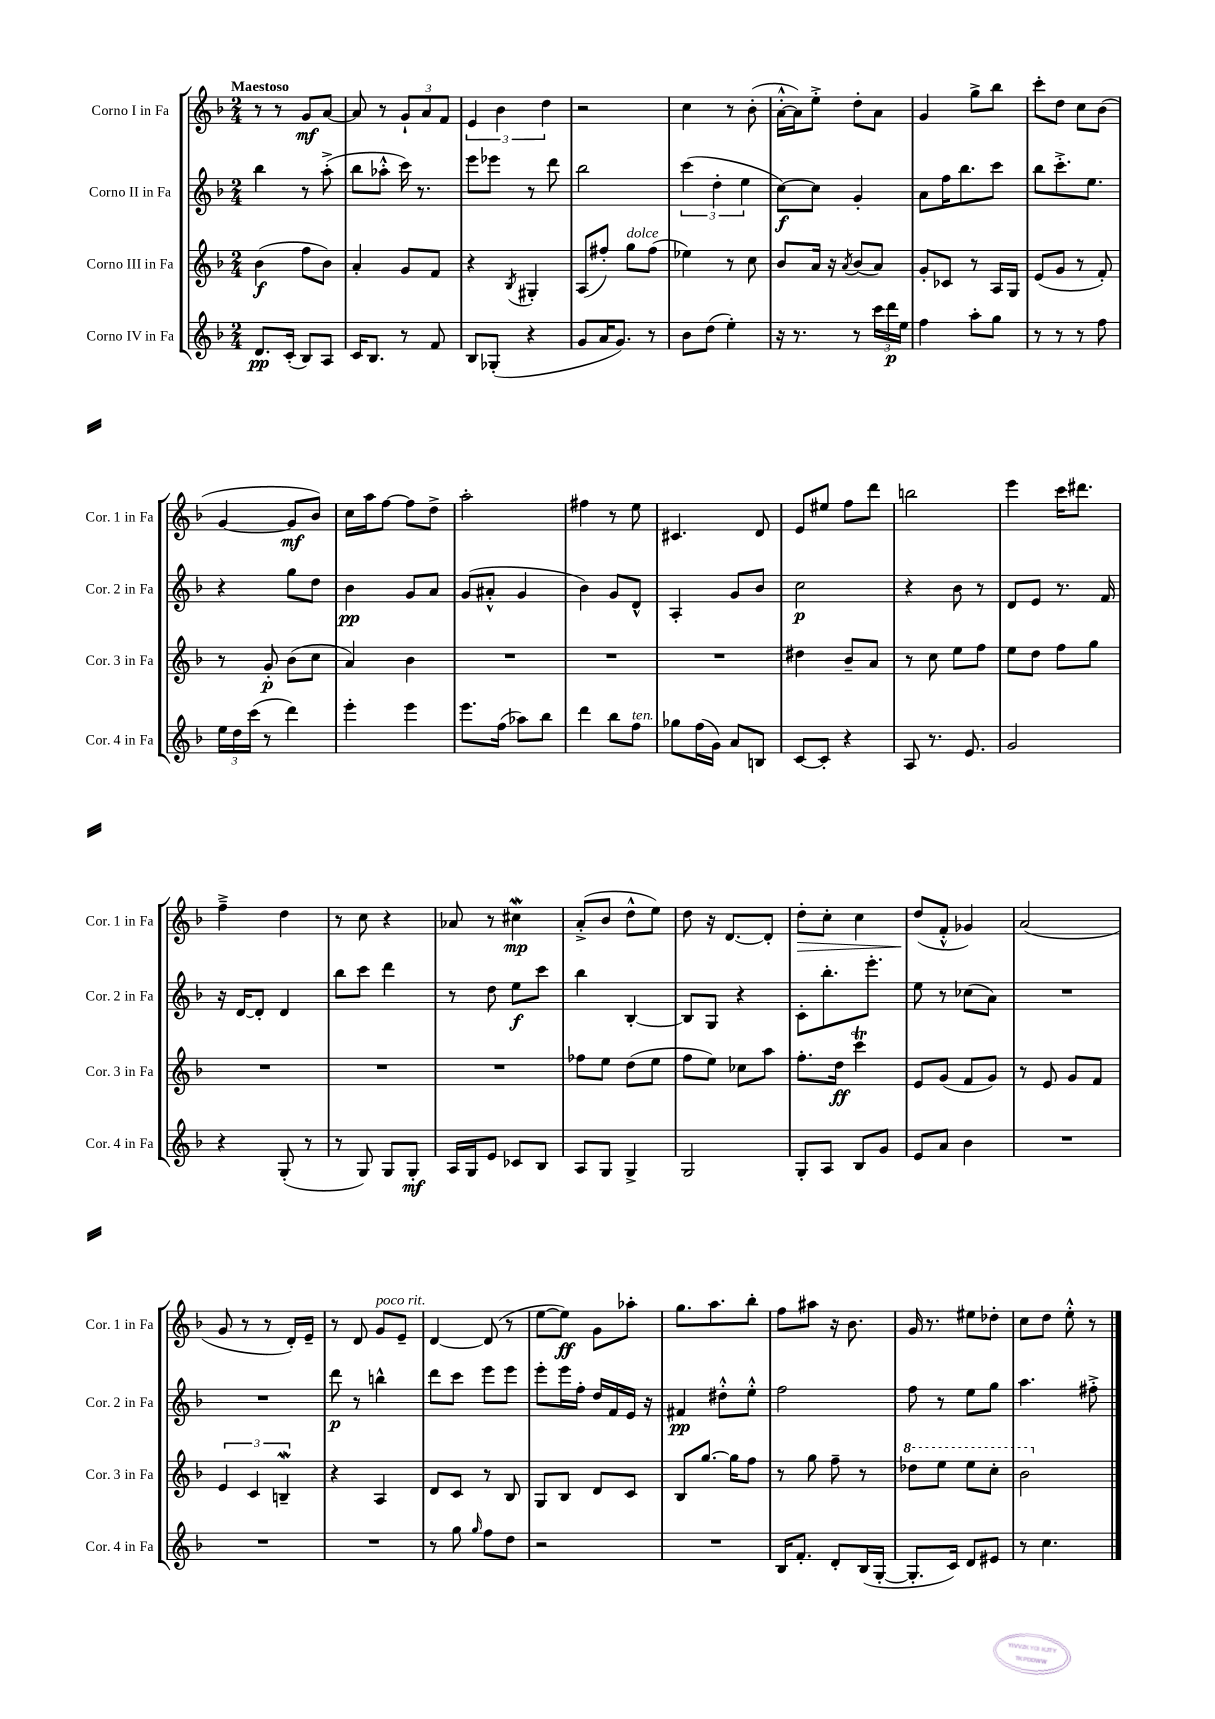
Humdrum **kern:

**kern	**dynam	**kern	**dynam	**kern	**dynam	**kern	**dynam
*part4	*part4	*part3	*part3	*part2	*part2	*part1	*part1
*staff4	*staff4	*staff3	*staff3	*staff2	*staff2	*staff1	*staff1
*I"Corno IV in Fa	*	*I"Corno III in Fa	*	*I"Corno II in Fa	*	*I"Corno I in Fa	*
*I'Cor. 4 in Fa	*	*I'Cor. 3 in Fa	*	*I'Cor. 2 in Fa	*	*I'Cor. 1 in Fa	*
*clefG2	*	*clefG2	*	*clefG2	*	*clefG2	*
*k[b-]	*	*k[b-]	*	*k[b-]	*	*k[b-]	*
*M2/4	*	*M2/4	*	*M2/4	*	*M2/4	*
=1	=1	=1	=1	=1	=1	=1	=1
!	!	!	!	!	!	!LO:TX:a:B:t=Maestoso	!
8.d/L	pp	(4b-\	f	4bb-\	.	8r	.
.	.	.	.	.	.	8r	.
(16c'/Jk	.	.	.	.	.	.	.
8B-/L)	.	8ff\L	.	8r	.	8g/L	mf
8A/J	.	8b-\J)	.	(8aa'^\	.	[8a/J	.
=2	=2	=2	=2	=2	=2	=2	=2
16c/KL	.	4a'/	.	8bb-\L	.	8a/]	.
8.B-/J	.	.	.	.	.	.	.
.	.	.	.	8aa-X'^^\J	.	8r	.
8r	.	8g/L	.	16ccc\)	.	12g`/L	.
.	.	.	.	8.r	.	.	.
.	.	.	.	.	.	12a/	.
8f/	.	8f/J	.	.	.	.	.
.	.	.	.	.	.	12f/J	.
=3	=3	=3	=3	=3	=3	=3	=3
8B-/L	.	4r	.	8eee\L	.	6e/	.
(8G-X'/J	.	.	.	8eee-X\J	.	.	.
.	.	.	.	.	.	6b-\	.
.	.	8qB-/	.	.	.	.	.
4r	.	4G#X'/	.	8r	.	.	.
.	.	.	.	.	.	6dd\	.
.	.	.	.	8ddd\	.	.	.
=4	=4	=4	=4	=4	=4	=4	=4
8g/L	.	(8A/L	.	2bb-\	.	2r	.
16a/K	.	8ff#X'/J)	.	.	.	.	.
8.g/J)	.	.	.	.	.	.	.
!	!	!LO:TX:a:i:t=dolce	!	!	!	!	!
.	.	8gg\L	.	.	.	.	.
8r	.	(8ff#\J	.	.	.	.	.
=5	=5	=5	=5	=5	=5	=5	=5
8b-\L	.	4ee-X\)	.	(6ccc\	.	4cc\	.
(8dd\J	.	.	.	.	.	.	.
.	.	.	.	6dd'\	.	.	.
4ee'\)	.	8r	.	.	.	8r	.
.	.	.	.	6ee\	.	.	.
.	.	8cc\	.	.	.	(8b-'\	.
=6	=6	=6	=6	=6	=6	=6	=6
16r	.	8b-/L	.	[8cc\L)	f	[16a'^^\LL	.
8.r	.	.	.	.	.	16a\J])	.
.	.	16a/Jk	.	8cc\J]	.	8ee'^\J	.
.	.	16r	.	.	.	.	.
.	.	8qa/	.	.	.	.	.
8r	.	(8b-/L	.	4g'/	.	8dd'\L	.
24ccc\LL	.	8a/J)	.	.	.	8a\J	.
24ddd\	p	.	.	.	.	.	.
24ee\JJ	.	.	.	.	.	.	.
=7	=7	=7	=7	=7	=7	=7	=7
4ff\	.	8g'/L	.	8a\L	.	4g/	.
.	.	8c-X/J	.	16ff\K	.	.	.
.	.	.	.	8.bb-\	.	.	.
8aa'\L	.	8r	.	.	.	8gg^\L	.
8gg\J	.	16A/LL	.	8ccc\J	.	8bb-\J	.
.	.	16G/JJ	.	.	.	.	.
=8	=8	=8	=8	=8	=8	=8	=8
8r	.	(8e/L	.	8bb-\L	.	8ccc'\L	.
8r	.	8g/J	.	8.ccc'^\	.	8dd\J	.
8r	.	8r	.	.	.	8cc\L	.
.	.	.	.	8.ee\J	.	.	.
8ff\	.	8f'/)	.	.	.	(8b-\J	.
!!LO:LB:g=z
=9	=9	=9	=9	=9	=9	=9	=9
24ee\LL	.	8r	.	4r	.	[4g/	.
24dd\	.	.	.	.	.	.	.
(24ccc\JJ	.	.	.	.	.	.	.
8r	.	8g'/	p	.	.	.	.
4ddd\)	.	(8b-\L	.	8gg\L	.	8g/L]	mf
.	.	8cc\J	.	8dd\J	.	8b-/J)	.
=10	=10	=10	=10	=10	=10	=10	=10
4eee'\	.	4a/)	.	4b-\	pp	16cc\LL	.
.	.	.	.	.	.	16aa\J	.
.	.	.	.	.	.	[8ff\J	.
4eee\	.	4b-\	.	8g/L	.	8ff\L]	.
.	.	.	.	8a/J	.	8dd^\J	.
=11	=11	=11	=11	=11	=11	=11	=11
8.eee\L	.	2r	.	(8g/L	.	2aa'\	.
.	.	.	.	8a#X'^^/J	.	.	.
(16ff\Jk	.	.	.	.	.	.	.
8aa-X\L)	.	.	.	4g/	.	.	.
8bb-\J	.	.	.	.	.	.	.
=12	=12	=12	=12	=12	=12	=12	=12
4ddd\	.	2r	.	4b-\)	.	4ff#X\	.
8bb-\L	.	.	.	8g/L	.	8r	.
!LO:TX:a:i:t=ten.	!	!	!	!	!	!	!
8ff\J	.	.	.	8d^^/J	.	8ee\	.
=13	=13	=13	=13	=13	=13	=13	=13
8gg-X\L	.	2r	.	4A'/	.	4.c#X/	.
(16ff\L	.	.	.	.	.	.	.
16g\JJ)	.	.	.	.	.	.	.
8a/L	.	.	.	8g/L	.	.	.
8Bn/J	.	.	.	8b-/J	.	8d/	.
=14	=14	=14	=14	=14	=14	=14	=14
[8c/L	.	4dd#X\	.	2cc\	p	8e/L	.
8c'/J]	.	.	.	.	.	8ee#X/J	.
4r	.	8b-~/L	.	.	.	8ff\L	.
.	.	8a/J	.	.	.	8ddd\J	.
=15	=15	=15	=15	=15	=15	=15	=15
8A/	.	8r	.	4r	.	2bbn\	.
8.r	.	8cc\	.	.	.	.	.
.	.	8ee\L	.	8b-\	.	.	.
8.e/	.	.	.	.	.	.	.
.	.	8ff\J	.	8r	.	.	.
=16	=16	=16	=16	=16	=16	=16	=16
2g/	.	8ee\L	.	8d/L	.	4eee\	.
.	.	8dd\J	.	8e/J	.	.	.
.	.	8ff\L	.	8.r	.	16ccc\KL	.
.	.	.	.	.	.	8.ddd#X\J	.
.	.	8gg\J	.	.	.	.	.
.	.	.	.	16f/	.	.	.
!!LO:LB:g=z
=17	=17	=17	=17	=17	=17	=17	=17
4r	.	2r	.	16r	.	4ff~^\	.
.	.	.	.	[16d/KL	.	.	.
.	.	.	.	8d'/J]	.	.	.
(8G'/	.	.	.	4d/	.	4dd\	.
8r	.	.	.	.	.	.	.
=18	=18	=18	=18	=18	=18	=18	=18
8r	.	2r	.	8bb-\L	.	8r	.
8G/)	.	.	.	8ccc\J	.	8cc\	.
8G/L	.	.	.	4ddd\	.	4r	.
8G'/J	mf	.	.	.	.	.	.
=19	=19	=19	=19	=19	=19	=19	=19
16A/LL	.	2r	.	8r	.	8a-X/	.
16G/J	.	.	.	.	.	.	.
8e/J	.	.	.	8dd\	.	8r	.
8c-X/L	.	.	.	8ee\L	f	4cc#XW\	mp
8B-/J	.	.	.	8ccc\J	.	.	.
=20	=20	=20	=20	=20	=20	=20	=20
8A/L	.	8ff-X\L	.	4bb-\	.	(8a'^/L	.
8G/J	.	8ee\J	.	.	.	8b-/J	.
4G^/	.	(8dd\L	.	[4B-'/	.	8dd^^\L	.
.	.	8ee\J	.	.	.	8ee\J)	.
=21	=21	=21	=21	=21	=21	=21	=21
2G/	.	8ff\L	.	8B-/L]	.	8dd\	.
.	.	8ee\J)	.	8G/J	.	16r	.
.	.	.	.	.	.	[8.d/L	.
.	.	8cc-X\L	.	4r	.	.	.
.	.	8aa\J	.	.	.	8d'/J]	.
=22	=22	=22	=22	=22	=22	=22	=22
!	!	!	!	!	!	!	!LO:HP:b
8G'/L	.	8.ff'\L	.	8c'\L	.	8dd'\L	>
8A/J	.	.	.	8.bb-'\	.	8cc'\J	.
.	.	16dd\Jk	ff	.	.	.	.
8B-/L	.	4cccT\	.	.	.	4cc\	.
.	.	.	.	8.eee'\J	.	.	.
8g/J	.	.	.	.	.	.	.
=23	=23	=23	=23	=23	=23	=23	=23
8e/L	.	8e/L	.	8ee\	.	(8dd/L	.
8a/J	.	(8g/J	.	8r	.	8f'^^/J	]
4b-\	.	8f/L	.	(8cc-X\L	.	4g-X/)	.
.	.	8g/J)	.	8a\J)	.	.	.
=24	=24	=24	=24	=24	=24	=24	=24
2r	.	8r	.	2r	.	(2a/	.
.	.	8e/	.	.	.	.	.
.	.	8g/L	.	.	.	.	.
.	.	8f/J	.	.	.	.	.
!!LO:LB:g=z
=25	=25	=25	=25	=25	=25	=25	=25
2r	.	6e/	.	2r	.	8g/	.
.	.	.	.	.	.	8r	.
.	.	6c/	.	.	.	.	.
.	.	.	.	.	.	8r	.
.	.	6BnW~/	.	.	.	.	.
.	.	.	.	.	.	16d'/LL)	.
.	.	.	.	.	.	16e~/JJ	.
=26	=26	=26	=26	=26	=26	=26	=26
2r	.	4r	.	8ddd\	p	8r	.
.	.	.	.	8r	.	8d/	.
!	!	!	!	!	!	!LO:TX:a:i:t=poco rit.	!
.	.	4A/	.	4bbn^^\	.	8g/L	.
.	.	.	.	.	.	8e~/J	.
=27	=27	=27	=27	=27	=27	=27	=27
8r	.	8d/L	.	8ddd\L	.	[4d/	.
8gg\	.	8c/J	.	8ccc\J	.	.	.
16qqgg/	.	.	.	.	.	.	.
8ff\L	.	8r	.	8eee\L	.	(8d/]	.
8dd\J	.	8B-/	.	8eee\J	.	8r	.
=28	=28	=28	=28	=28	=28	=28	=28
2r	.	8G/L	.	8eee'\L	.	[8ee\L	.
.	.	8B-/J	.	16eee\L	.	8ee\J])	ff
.	.	.	.	16ff'\JJ	.	.	.
.	.	8d/L	.	16dd/LL	.	8g\L	.
.	.	.	.	16f/	.	.	.
.	.	8c/J	.	16e/JJ	.	8aa-X'\J	.
.	.	.	.	16r	.	.	.
=29	=29	=29	=29	=29	=29	=29	=29
2r	.	8B-/L	.	4f#X/	pp	8.gg\L	.
.	.	[8.gg/J	.	.	.	.	.
.	.	.	.	.	.	8.aa\	.
.	.	.	.	8dd#X'^^\L	.	.	.
.	.	16gg\KL]	.	.	.	.	.
.	.	8ff\J	.	8ee'^^\J	.	8bb-'\J	.
=30	=30	=30	=30	=30	=30	=30	=30
16B-/KL	.	8r	.	2ff\	.	8ff\L	.
8.f'/J	.	.	.	.	.	.	.
.	.	8gg\	.	.	.	8aa#X\J	.
8d'/L	.	8ff~\	.	.	.	16r	.
.	.	.	.	.	.	8.b-\	.
(16B-/L	.	8r	.	.	.	.	.
[16G'/JJ	.	.	.	.	.	.	.
=31	=31	=31	=31	=31	=31	=31	=31
*	*	*8va	*	*	*	*	*
8.G'/L]	.	8ddd-X\L	.	8ff\	.	16g/	.
.	.	.	.	.	.	8.r	.
.	.	8eee\J	.	8r	.	.	.
16c/Jk)	.	.	.	.	.	.	.
8d/L	.	8eee\L	.	8ee\L	.	8ee#X\L	.
8e#X/J	.	8ccc'\J	.	8gg\J	.	8dd-X'\J	.
=32	=32	=32	=32	=32	=32	=32	=32
8r	.	2bb-\	.	4.aa\	.	8cc\L	.
4.cc\	.	.	.	.	.	8dd\J	.
.	.	.	.	.	.	8ee'^^\	.
.	.	.	.	8ff#X'^\	.	8r	.
*	*	*X8va	*	*	*	*	*
==	==	==	==	==	==	==	==
*-	*-	*-	*-	*-	*-	*-	*-
